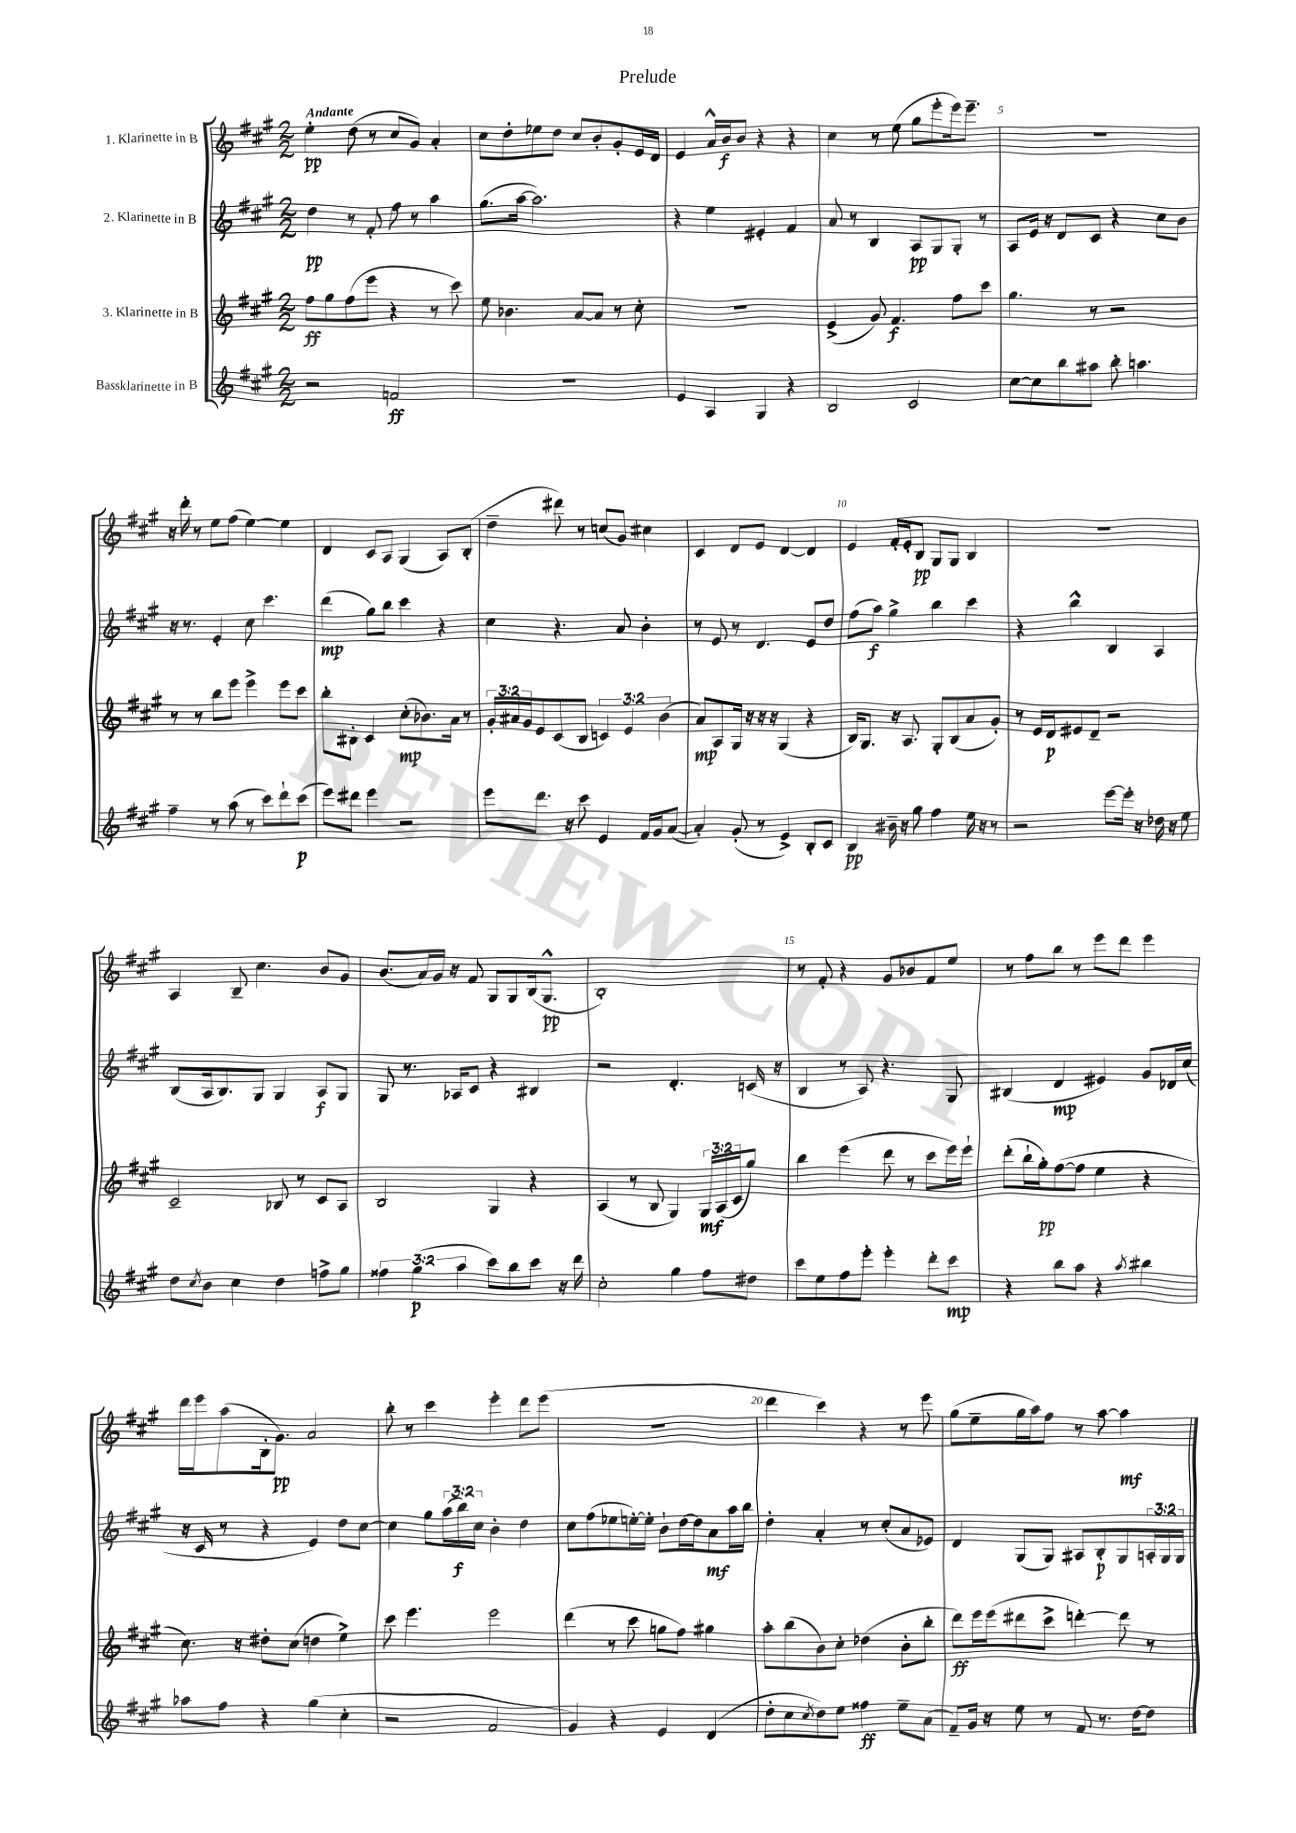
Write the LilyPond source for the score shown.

\header { title = "Prelude" }
<<
\new StaffGroup <<
\new Staff = "s0" \with { instrumentName = "1. Klarinette in B" } {
    \clef treble \key a \major \numericTimeSignature \time 2/2 \tempo "Andante"
    e''4-.\pp d''8( r8 cis''8 gis'8) a'4-. |
    cis''8 d''8-. ees''8 d''8 cis''8 b'8-. gis'8-. e'16 d'16 |
    e'4 a'16-^ b'16\f b'8 r4 r4 |
    cis''4 r8 e''8( gis''8 e'''8-. e'''16) e'''8.-- |
    R1 |
    r16 d'''16-. r8 e''8 fis''8( e''4~) e''4 |
    d'4 cis'8 a8 gis4( a8) b8-.( |
    d''4-- dis'''8) r8 c''8( gis'8) cis''4 |
    cis'4 d'8 e'8 d'4~ d'4 |
    e'4 fis'16-. e'16-. b8\pp gis8 gis8 b4 |
    R1 |
    a4 b8-- cis''4. b'8 gis'8 |
    b'8.( a'16) gis'16 r16 fis'8 gis8 gis8 b16( gis8.-^\pp |
    b1-.) |
    r8 fis'8-. r4 gis'8 bes'8 fis'8 e''8 |
    r8 fis''8 b''8 r8 e'''8 d'''8 e'''4 |
    d'''16 e'''16 a''8( b16-. gis'8.\pp) a'2 |
    b''8-. r8 cis'''4 e'''4-. d'''8 e'''8( |
    R1 |
    d'''4 cis'''4) r4 r8 e'''8 |
    gis''8( e''8-- gis''16 a''16) fis''8 r8 a''8~ a''4\mf \bar "|." |
}
\new Staff = "s1" \with { instrumentName = "2. Klarinette in B" } {
    \clef treble \key a \major \numericTimeSignature \time 2/2 \override Staff.TupletNumber.text = #tuplet-number::calc-fraction-text
    d''4\pp r8 fis'8-. fis''8 r8 a''4 |
    gis''8.( a''16~ a''2.) |
    r4 e''4 eis'4-. fis'4 |
    a'8 r8 b4 a8\pp gis8 gis8-. r8 |
    a8 e'16 r16 d'8 cis'8 r4 cis''8 b'8 |
    r16 r8. e'4-. cis''8 cis'''4. |
    d'''4\mp( gis''8) b''8 cis'''4 r4 |
    cis''4 r4. a'8 b'4-. |
    r8 e'8 r8 d'4. e'8 d''8 |
    fis''8( a''8\f) gis''4-> b''4 cis'''4 |
    r4 b''4-^ b4 a4 |
    b8( a16 b8.) gis8 gis4 a8\f gis8 |
    gis8 r8. aes16 cis'8 r4 bis4 |
    r2 d'4.-. c'16( r16 |
    b4 r8 a8) r4. gis8 |
    bis4( d'4\mp eis'4) gis'8 des'16 cis''16( |
    r16 cis'16 r8 r4 e'4) d''8 cis''8~ |
    cis''4 gis''8 \tuplet 3/2 { a''16( b''16\f) cis''16 } b'4-. d''4 |
    cis''8 fis''8( ees''8 e''16~-.) e''16-. b'8-! d''16~ d''16 a'8\mf a''16 b''16 |
    d''4-. a'4-. r8 cis''8-.( a'8 ees'8) |
    d'4 gis8( gis8) ais8 b8-.\p gis8 \tuplet 3/2 { a16-. gis16 gis16 } \bar "|." |
}
\new Staff = "s2" \with { instrumentName = "3. Klarinette in B" } {
    \clef treble \key a \major \numericTimeSignature \time 2/2 \override Staff.TupletNumber.text = #tuplet-number::calc-fraction-text
    fis''8\ff gis''8 fis''8( e'''8 r4 r8 cis'''8) |
    e''8 bes'4. a'8~ a'8 r8 cis''8-. |
    r1 |
    e'4->( gis'8) fis'4.\f fis''8 cis'''8 |
    gis''4. r8 r2 |
    r8 r8 b''8 e'''8 e'''4-> e'''8 cis'''8 |
    b''8-. bis8-. cis'4 cis''8-.\mp( bes'8.) a'16 r8 |
    \tuplet 3/2 { gis'16-. ais'16 gis'16 } e'8 cis'8( b8 \tuplet 3/2 { c'4) e'4 b'4( } |
    a'8\mp) a8 gis16 r16 r16 r16 gis4( r4 |
    b16) gis8. r16 a8. gis8-. b8( a'8 gis'8-.) |
    r8 e'16 d'16\p eis'8 d'8-- r2 |
    cis'2-- bes8 r8 cis'8 a8 |
    b2 gis4 r4 |
    a4( r8 b8 gis4) \tuplet 3/2 { gis16\mf a16( cis'16 } gis''8) |
    b''4 e'''4( d'''8 r8 cis'''8 e'''16) e'''16-! |
    d'''8-.( b''16-! gis''16-.\pp) fis''8~( fis''8 e''4 r4 |
    cis''8.) r16 dis''8-. cis''8( d''4 e''4->) |
    cis'''8 e'''4. e'''2 |
    d'''4( r8 cis'''8 g''8 fis''8) gis''4 |
    a''8-. b''8( b'8) cis''8-. des''4( b'8-. b''8-. |
    d'''8\ff) e'''16 e'''16( dis'''8 cis'''8-> d'''4~-.) d'''8 r8 \bar "|." |
}
\new Staff = "s3" \with { instrumentName = "Bassklarinette in B" } {
    \clef treble \key a \major \numericTimeSignature \time 2/2 \override Staff.TupletNumber.text = #tuplet-number::calc-fraction-text
    r2 f'2\ff |
    R1 |
    e'4 a4 gis4 r4 |
    b2 cis'2 |
    cis''8~ cis''8 b''8 ais''8 b''8-. a''4. |
    fis''4-- r8 a''8( r8 cis'''8) d'''8-! cis'''8\p( |
    e'''8) dis'''8 e'''4 r2 |
    e'''8 d'''8. r16 cis'''8 e'4 fis'16 gis'16 a'8~( |
    a'4-.) gis'8-.( r8 e'4->) b8-. cis'8 |
    b4\pp bis'16-- r16 gis''8 fis''4 e''16 r16 r8 |
    r2 e'''8~ e'''16-. r16 des''16 r16 e''8 |
    d''8 \acciaccatura { cis''8 } b'8 cis''4 d''4 f''8-> gis''8 |
    \tuplet 3/2 { fisis''4 gis''4\p( a''4 } cis'''8) b''8 cis'''8 r16 d'''16 |
    cis''2-. gis''4 fis''8 dis''8 |
    cis'''8 e''8 fis''8 e'''8-. e'''4-. d'''8-. cis'''8\mp |
    r4 b''8 a''8 r4 \acciaccatura { a''8 } bis''4 |
    aes''8 fis''8 r4 gis''4( cis''4-. |
    r2 fis'2 |
    gis'4) r4 e'4 d'4( |
    d''8-. cis''8 \acciaccatura { cis''8 } d''8) e''8 fisis''4\ff e''8-- a'8( |
    fis'8--) gis'16 r16 e''8 r8 fis'8 r8. d''16~ d''8 \bar "|." |
}
>>
>>
\layout { \context { \Score \override BarNumber.break-visibility = ##(#f #t #t) barNumberVisibility = #(every-nth-bar-number-visible 5) } }
